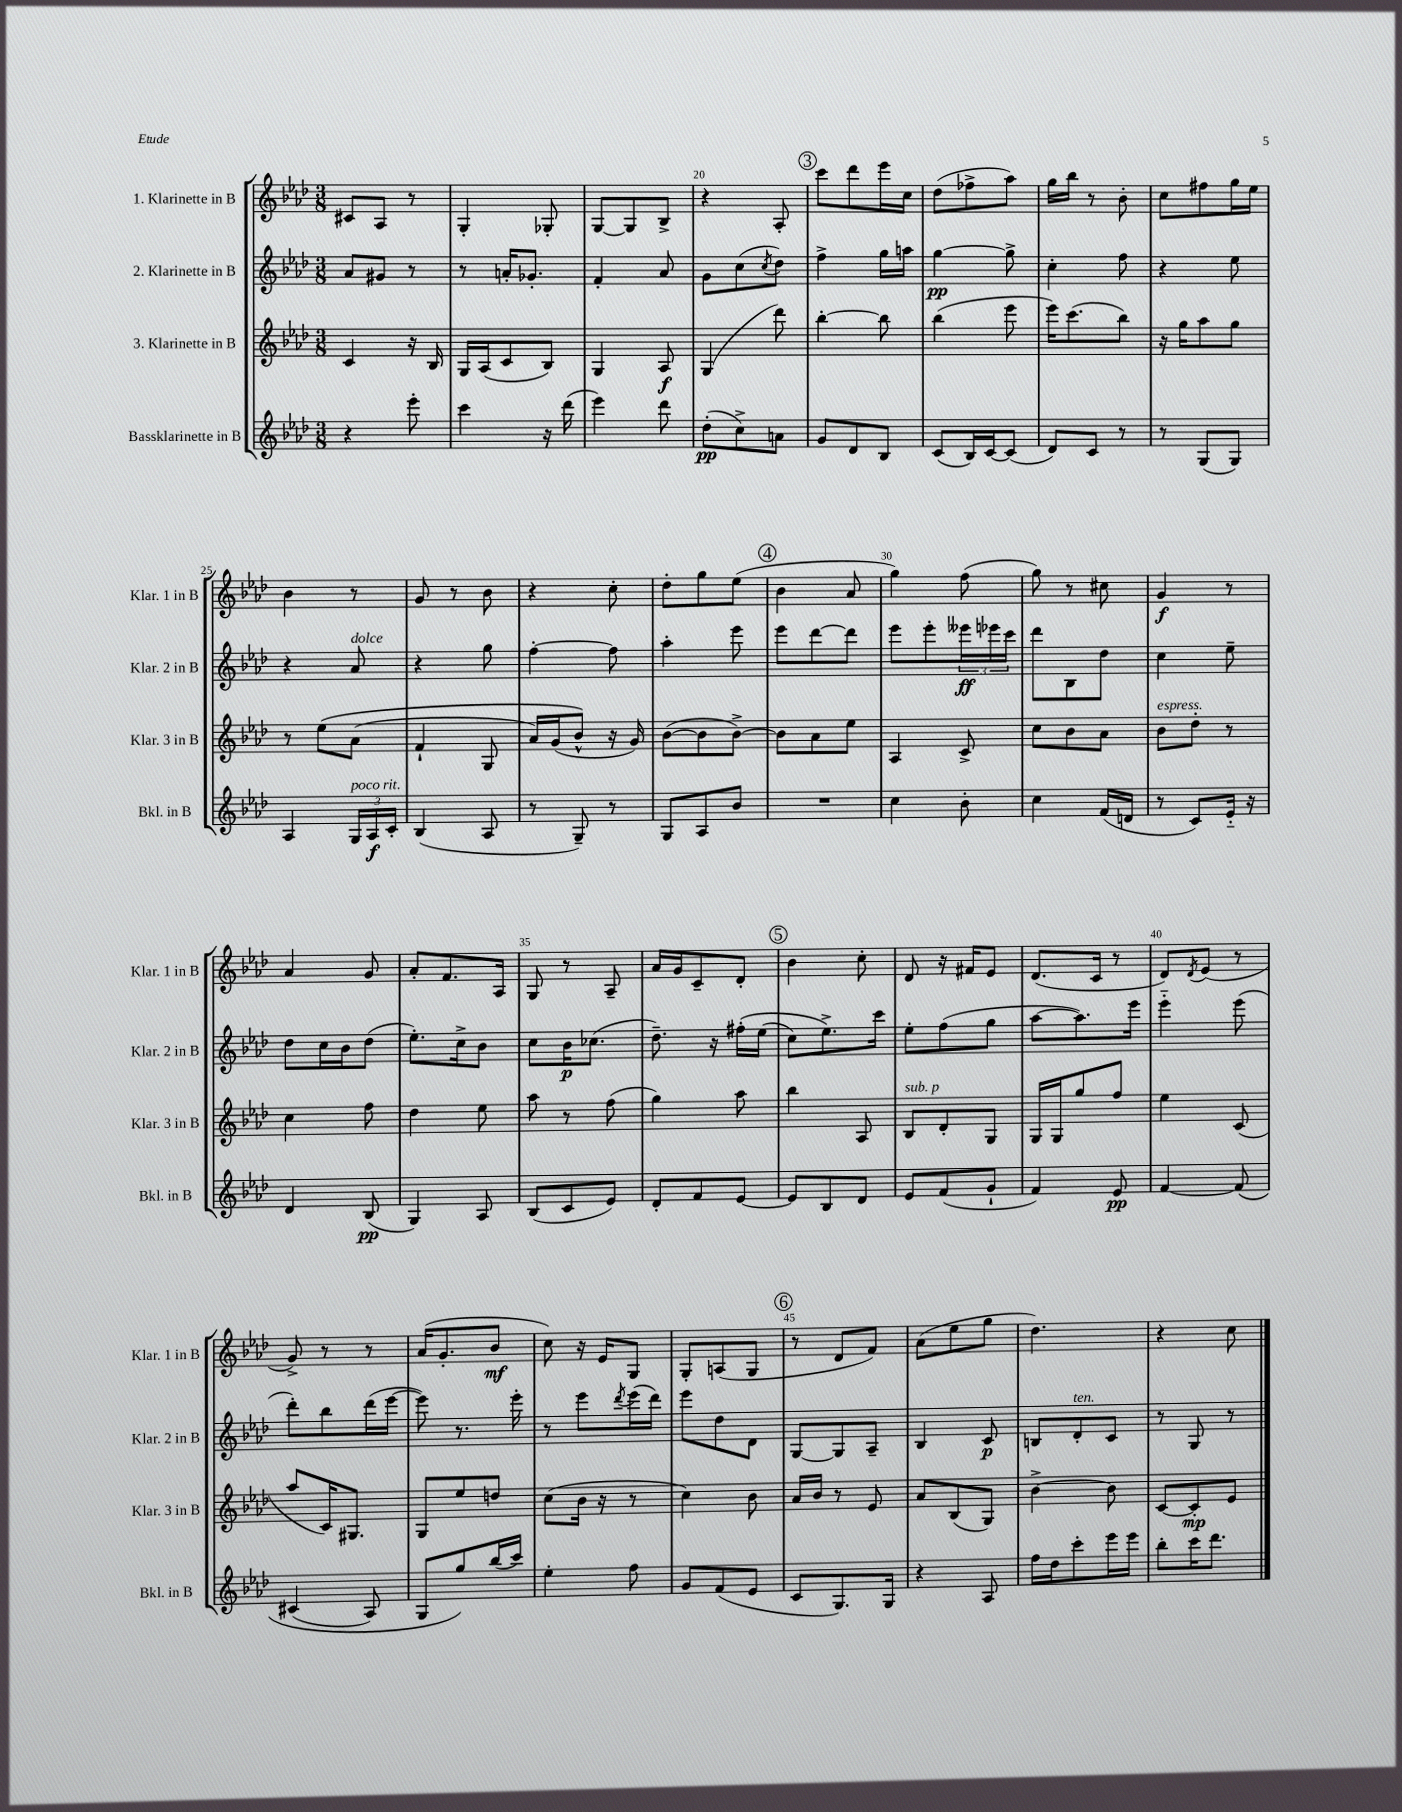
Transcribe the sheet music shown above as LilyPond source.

<<
\new StaffGroup <<
\new Staff = "s0" \with { instrumentName = "1. Klarinette in B" shortInstrumentName = "Klar. 1 in B" } {
    \clef treble \key aes \major \numericTimeSignature \time 3/8
    cis'8 aes8 r8 |
    g4-. ges8-. |
    g8~ g8 bes8-> |
    r4 aes8-. |
    \mark \markup { \circle "3" } c'''8 des'''8 ees'''16 c''16 |
    des''8( fes''8-> aes''8) |
    g''16 bes''16 r8 bes'8-. |
    c''8 fis''8 g''16 ees''16 |
    bes'4 r8 |
    g'8 r8 bes'8 |
    r4 c''8-. |
    des''8-. g''8 ees''8( |
    \mark \markup { \circle "4" } bes'4 aes'8 |
    g''4) f''8( |
    g''8) r8 cis''8 |
    g'4\f r8 |
    aes'4 g'8 |
    aes'8-. f'8. aes16 |
    g8 r8 aes8-- |
    aes'16 g'16 c'8-- des'8-. |
    \mark \markup { \circle "5" } bes'4 c''8-. |
    des'8 r16 fis'16 ees'8 |
    des'8.( c'16 r8 |
    des'8) \acciaccatura { des'8 } ees'8( r8 |
    g'8->) r8 r8 |
    aes'16( g'8.-. bes'8\mf |
    c''8) r16 ees'16 g8 |
    g8-. a8( g8 |
    \mark \markup { \circle "6" } r8 des'8 f'8) |
    aes'8( ees''8 g''8 |
    des''4.) |
    r4 c''8 \bar "|." |
}
\new Staff = "s1" \with { instrumentName = "2. Klarinette in B" shortInstrumentName = "Klar. 2 in B" } {
    \clef treble \key aes \major \numericTimeSignature \time 3/8
    aes'8 gis'8 r8 |
    r8 a'16-. ges'8.-. |
    f'4-. aes'8 |
    g'8 c''8( \acciaccatura { c''8 } des''8) |
    \mark \markup { \circle "3" } f''4-> g''16 a''16 |
    g''4~\pp g''8-> |
    c''4-. f''8 |
    r4 ees''8 |
    r4 aes'8^\markup { \italic "dolce" } |
    r4 g''8 |
    f''4~-. f''8 |
    aes''4-. ees'''8 |
    \mark \markup { \circle "4" } ees'''8 des'''8~ des'''8 |
    ees'''8 ees'''8-. \tuplet 3/2 { eeses'''16\ff ees'''16 c'''16 } |
    des'''8 bes8 des''8 |
    c''4 ees''8-- |
    des''8 c''16 bes'16 des''8( |
    ees''8.-.) c''16-> bes'8 |
    c''8 bes'16\p ces''8.( |
    des''8.--) r16 fis''16-.\( ees''16( |
    \mark \markup { \circle "5" } c''8) ees''8.->\) c'''16 |
    ees''8-. f''8( g''8 |
    aes''8~ aes''8.) ees'''16 |
    ees'''4-_ ees'''8( |
    des'''8-.) bes''8 des'''16( ees'''16~ |
    ees'''8) r8. ees'''16-. |
    r8 ees'''8 \acciaccatura { des'''8 } ees'''16( des'''16) |
    ees'''8 des''8 des'8 |
    \mark \markup { \circle "6" } g8~ g8 aes8-- |
    bes4 c'8\p |
    b8 des'8-.^\markup { \italic "ten." } c'8 |
    r8 g8 r8 \bar "|." |
}
\new Staff = "s2" \with { instrumentName = "3. Klarinette in B" shortInstrumentName = "Klar. 3 in B" } {
    \clef treble \key aes \major \numericTimeSignature \time 3/8
    c'4 r16 bes16 |
    g16 aes16( c'8 bes8) |
    g4 aes8\f |
    g4( des'''8) |
    \mark \markup { \circle "3" } bes''4~-. bes''8 |
    bes''4( ees'''8 |
    ees'''16) c'''8.( bes''8) |
    r16 g''16 aes''8 g''8 |
    r8 ees''8\( aes'8( |
    f'4-! g8 |
    aes'16) g'16( bes'8-^\) r16 g'16) |
    bes'8~( bes'8 bes'8~->) |
    \mark \markup { \circle "4" } bes'8 aes'8 ees''8 |
    aes4 c'8-> |
    c''8 bes'8 aes'8 |
    bes'8^\markup { \italic "espress." } des''8-. r8 |
    c''4 f''8 |
    des''4 ees''8 |
    aes''8 r8 f''8( |
    g''4) aes''8 |
    \mark \markup { \circle "5" } bes''4 aes8 |
    bes8^\markup { \italic "sub. p" } des'8-. g8 |
    g16 g16 g''8 f''8 |
    ees''4 c'8( |
    aes''8 c'16) gis8. |
    g8 ees''8 d''8 |
    c''8( bes'16 r16 r8 |
    c''4) bes'8 |
    \mark \markup { \circle "6" } aes'16 bes'16 r8 ees'8 |
    aes'8 bes8( g8) |
    bes'4~-> bes'8 |
    c'8~ c'8-.\mp ees'8 \bar "|." |
}
\new Staff = "s3" \with { instrumentName = "Bassklarinette in B" shortInstrumentName = "Bkl. in B" } {
    \clef treble \key aes \major \numericTimeSignature \time 3/8
    r4 ees'''8-. |
    c'''4 r16 des'''16( |
    ees'''4) des'''8 |
    des''8-.\pp( c''8->) a'8 |
    \mark \markup { \circle "3" } g'8 des'8 bes8 |
    c'8( bes16) c'16~ c'8( |
    des'8) c'8 r8 |
    r8 g8( g8) |
    aes4 \tuplet 3/2 { g16^\markup { \italic "poco rit." } aes16\f c'16-. } |
    bes4( aes8 |
    r8 g8--) r8 |
    g8 aes8 bes'8 |
    \mark \markup { \circle "4" } R4. |
    c''4 bes'8-. |
    c''4 f'16( d'16 |
    r8 c'8) ees'16-_ r16 |
    des'4 bes8\pp( |
    g4) aes8 |
    bes8( c'8 ees'8) |
    des'8-. f'8 ees'8~ |
    \mark \markup { \circle "5" } ees'8 bes8 des'8 |
    ees'8 f'8( g'8-! |
    f'4) ees'8\pp |
    f'4~ f'8\( |
    cis'4( aes8) |
    g8 g''8\) bes''16( c'''16) |
    ees''4-. f''8 |
    g'8 f'8( ees'8 |
    \mark \markup { \circle "6" } c'8 g8.) g16 |
    r4 aes8 |
    f''16 des''16 c'''8-. ees'''16 ees'''16 |
    bes''8-. c'''16 des'''8. \bar "|." |
}
>>
>>
\layout { \context { \Score currentBarNumber = #17 \override BarNumber.break-visibility = ##(#f #t #t) barNumberVisibility = #(every-nth-bar-number-visible 5) } }
